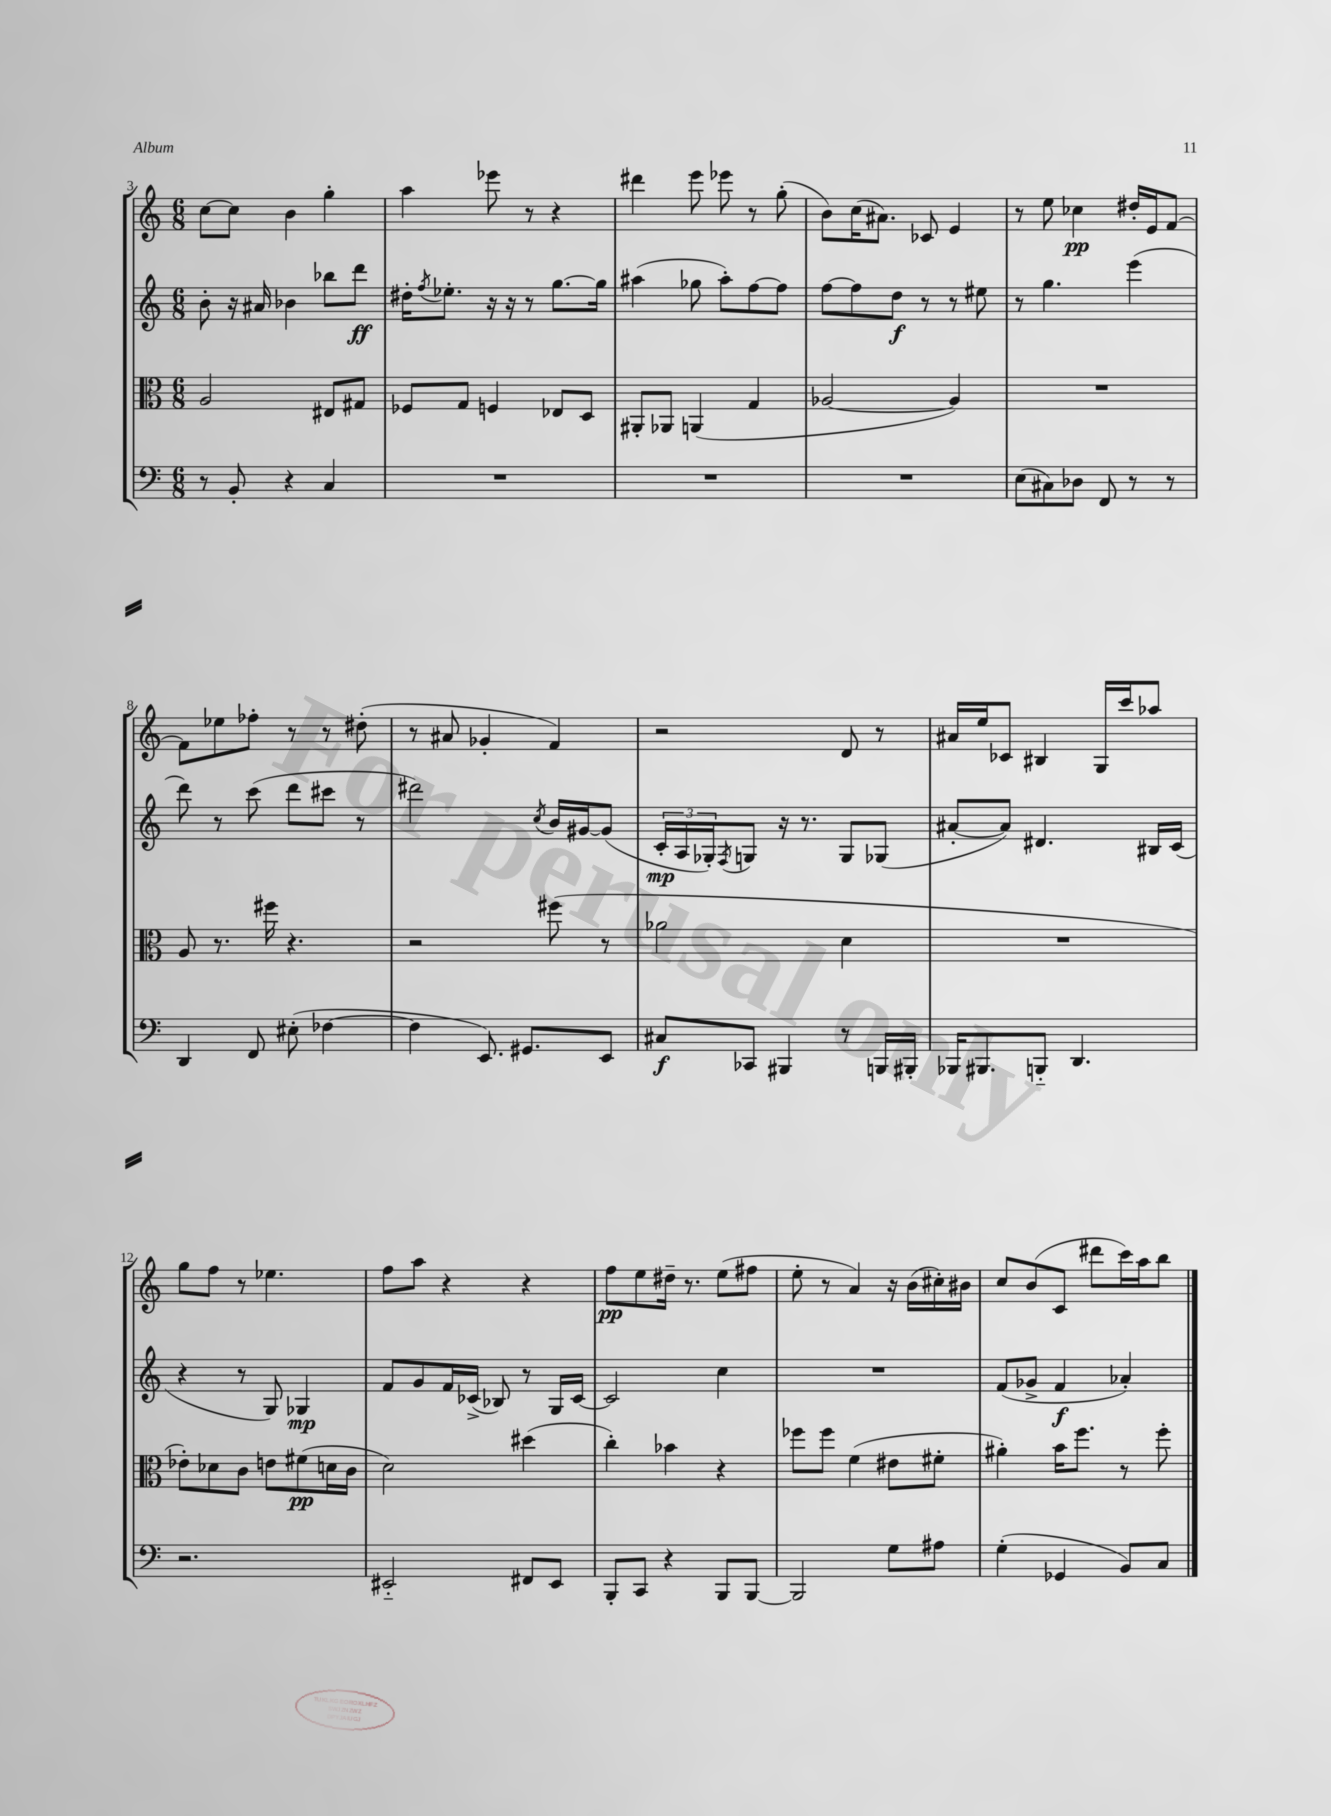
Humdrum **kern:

**kern	**dynam	**kern	**dynam	**kern	**dynam	**kern	**dynam
*part4	*part4	*part3	*part3	*part2	*part2	*part1	*part1
*staff4	*staff4	*staff3	*staff3	*staff2	*staff2	*staff1	*staff1
*clefF4	*	*clefC3	*	*clefG2	*	*clefG2	*
*k[]	*	*k[]	*	*k[]	*	*k[]	*
*M6/8	*	*M6/8	*	*M6/8	*	*M6/8	*
=3	=3	=3	=3	=3	=3	=3	=3
8r	.	2A/	.	8b'\	.	[8cc\L	.
8BB'/	.	.	.	16r	.	8cc\J]	.
.	.	.	.	16a#X/	.	.	.
4r	.	.	.	4b-X\	.	4b\	.
4C/	.	8E#X/L	.	8bb-X\L	.	4gg'\	.
.	.	8G#X/J	.	8ddd\J	ff	.	.
=4	=4	=4	=4	=4	=4	=4	=4
2.r	.	8F-X/L	.	16dd#X'\KL	.	4aa\	.
.	.	.	.	8qff/	.	.	.
.	.	.	.	8.ee-X'\J	.	.	.
.	.	8G/J	.	.	.	.	.
.	.	4Fn/	.	16r	.	8eee-X\	.
.	.	.	.	16r	.	.	.
.	.	.	.	8r	.	8r	.
.	.	8E-X/L	.	[8.gg\L	.	4r	.
.	.	8D/J	.	.	.	.	.
.	.	.	.	16gg\Jk]	.	.	.
=5	=5	=5	=5	=5	=5	=5	=5
2.r	.	8AA#X'/L	.	(4aa#X\	.	4ddd#X\	.
.	.	8AA-X/J	.	.	.	.	.
.	.	(4AAn/	.	8gg-X\	.	8eee\	.
.	.	.	.	8aa#'\L)	.	8eee-X\	.
.	.	4G/	.	[8ff\	.	8r	.
.	.	.	.	8ff\J]	.	(8gg'\	.
=6	=6	=6	=6	=6	=6	=6	=6
2.r	.	[2A-X/	.	[8ff\L	.	8b\L)	.
.	.	.	.	8ff\]	.	(16cc\K	.
.	.	.	.	.	.	8.a#X\J)	.
.	.	.	.	8dd\J	f	.	.
.	.	.	.	8r	.	8c-X/	.
.	.	4A-/])	.	8r	.	4e/	.
.	.	.	.	8ee#X\	.	.	.
=7	=7	=7	=7	=7	=7	=7	=7
(8E\L	.	2.r	.	8r	.	8r	.
8C#X\)	.	.	.	4.gg\	.	8ee\	.
8D-X\J	.	.	.	.	.	4cc-X\	pp
8FF/	.	.	.	.	.	.	.
8r	.	.	.	(4eee\	.	16dd#X'/LL	.
.	.	.	.	.	.	16e/J	.
8r	.	.	.	.	.	[8f/J	.
!!LO:LB:g=z
=8	=8	=8	=8	=8	=8	=8	=8
4DD/	.	8A/	.	8ddd\)	.	8f\L]	.
.	.	8.r	.	8r	.	8ee-X\	.
8FF/	.	.	.	(8ccc\	.	8ff-X'\J	.
.	.	16ff#X\	.	.	.	.	.
(8E#X'\	.	4.r	.	8ddd\L	.	8r	.
[4F-X\	.	.	.	8ccc#X\J	.	8r	.
.	.	.	.	8r	.	(8dd#X'\	.
=9	=9	=9	=9	=9	=9	=9	=9
4F-\]	.	2r	.	2ddd#X\)	.	8r	.
.	.	.	.	.	.	8a#X/	.
8.EE/)	.	.	.	.	.	4g-X'/	.
8.GG#X/L	.	.	.	.	.	.	.
.	.	.	.	8qcc/	.	.	.
.	.	(8ff#X\	.	16b/LL	.	4f/)	.
.	.	.	.	[16g#X/J	.	.	.
8EE/J	.	8r	.	(8g#/J]	.	.	.
=10	=10	=10	=10	=10	=10	=10	=10
8C#X/L	f	2a-X\	.	24c'/LL	mp	2r	.
.	.	.	.	24A/	.	.	.
.	.	.	.	24G-X'/J)	.	.	.
.	.	.	.	8qF/	.	.	.
8CC-X/J	.	.	.	8Gn/J	.	.	.
4BBB#X/	.	.	.	16r	.	.	.
.	.	.	.	8.r	.	.	.
8r	.	4d\	.	8G/L	.	8d/	.
16BBBn/LL	.	.	.	(8G-X/J	.	8r	.
16BBB#X'/JJ	.	.	.	.	.	.	.
=11	=11	=11	=11	=11	=11	=11	=11
16BBB-X/KL	.	2.r	.	[8a#X'/L	.	16a#X/LL	.
8.BBB#X/	.	.	.	.	.	16ee/J	.
.	.	.	.	8a#/J])	.	8c-X/J	.
8BBBn/J	.	.	.	4.d#X/	.	4B#X/	.
4.DD/	.	.	.	.	.	.	.
.	.	.	.	.	.	16G/LL	.
.	.	.	.	.	.	16ccc/J	.
.	.	.	.	16B#X/LL	.	8aa-X/J	.
.	.	.	.	(16c/JJ	.	.	.
!!LO:LB:g=z
=12	=12	=12	=12	=12	=12	=12	=12
2.r	.	8e-X'\L)	.	4r	.	8gg\L	.
.	.	8d-X\	.	.	.	8ff\J	.
.	.	8c\J	.	8r	.	8r	.
.	.	8en\L	.	8G/)	.	4.ee-X\	.
.	.	(8f#X\	pp	4G-X/	mp	.	.
.	.	16dn\L	.	.	.	.	.
.	.	16c\JJ	.	.	.	.	.
=13	=13	=13	=13	=13	=13	=13	=13
2EE#X/	.	2d\)	.	8f/L	.	8ff\L	.
.	.	.	.	8g/	.	8aa\J	.
.	.	.	.	16f/L	.	4r	.
.	.	.	.	(16c-X^/JJ	.	.	.
.	.	.	.	8B-X/)	.	.	.
8FF#X/L	.	(4dd#X\	.	8r	.	4r	.
8EE#/J	.	.	.	16G/LL	.	.	.
.	.	.	.	[16c-/JJ	.	.	.
=14	=14	=14	=14	=14	=14	=14	=14
8BBB'/L	.	4cc'\)	.	2c-/]	.	8ff\L	pp
8CC/J	.	.	.	.	.	8ee\	.
4r	.	4b-X\	.	.	.	16dd#X~\Jk	.
.	.	.	.	.	.	8.r	.
8BBB/L	.	4r	.	4cc\	.	(8ee\L	.
[8BBB/J	.	.	.	.	.	8ff#X\J	.
=15	=15	=15	=15	=15	=15	=15	=15
2BBB/]	.	8ff-X\L	.	2.r	.	8ee'\	.
.	.	8ff-\J	.	.	.	8r	.
.	.	(4f\	.	.	.	4a/)	.
8G\L	.	8e#X\L	.	.	.	16r	.
.	.	.	.	.	.	(16b\LL	.
8A#X\J	.	8f#X'\J	.	.	.	16cc#X'\)	.
.	.	.	.	.	.	16b#X\JJ	.
=16	=16	=16	=16	=16	=16	=16	=16
(4G'\	.	4a#X'\)	.	(8f/L	.	8cc/L	.
.	.	.	.	8g-X^/J	.	(8b/	.
4GG-X/	.	16b\KL	.	4f/	f	8c/J	.
.	.	8.ff\J	.	.	.	.	.
.	.	.	.	.	.	8ddd#X\L	.
8BB/L)	.	8r	.	4a-X'/)	.	16ccc\L)	.
.	.	.	.	.	.	16aa\J	.
8C/J	.	8ff'\	.	.	.	8bb\J	.
==	==	==	==	==	==	==	==
*-	*-	*-	*-	*-	*-	*-	*-
